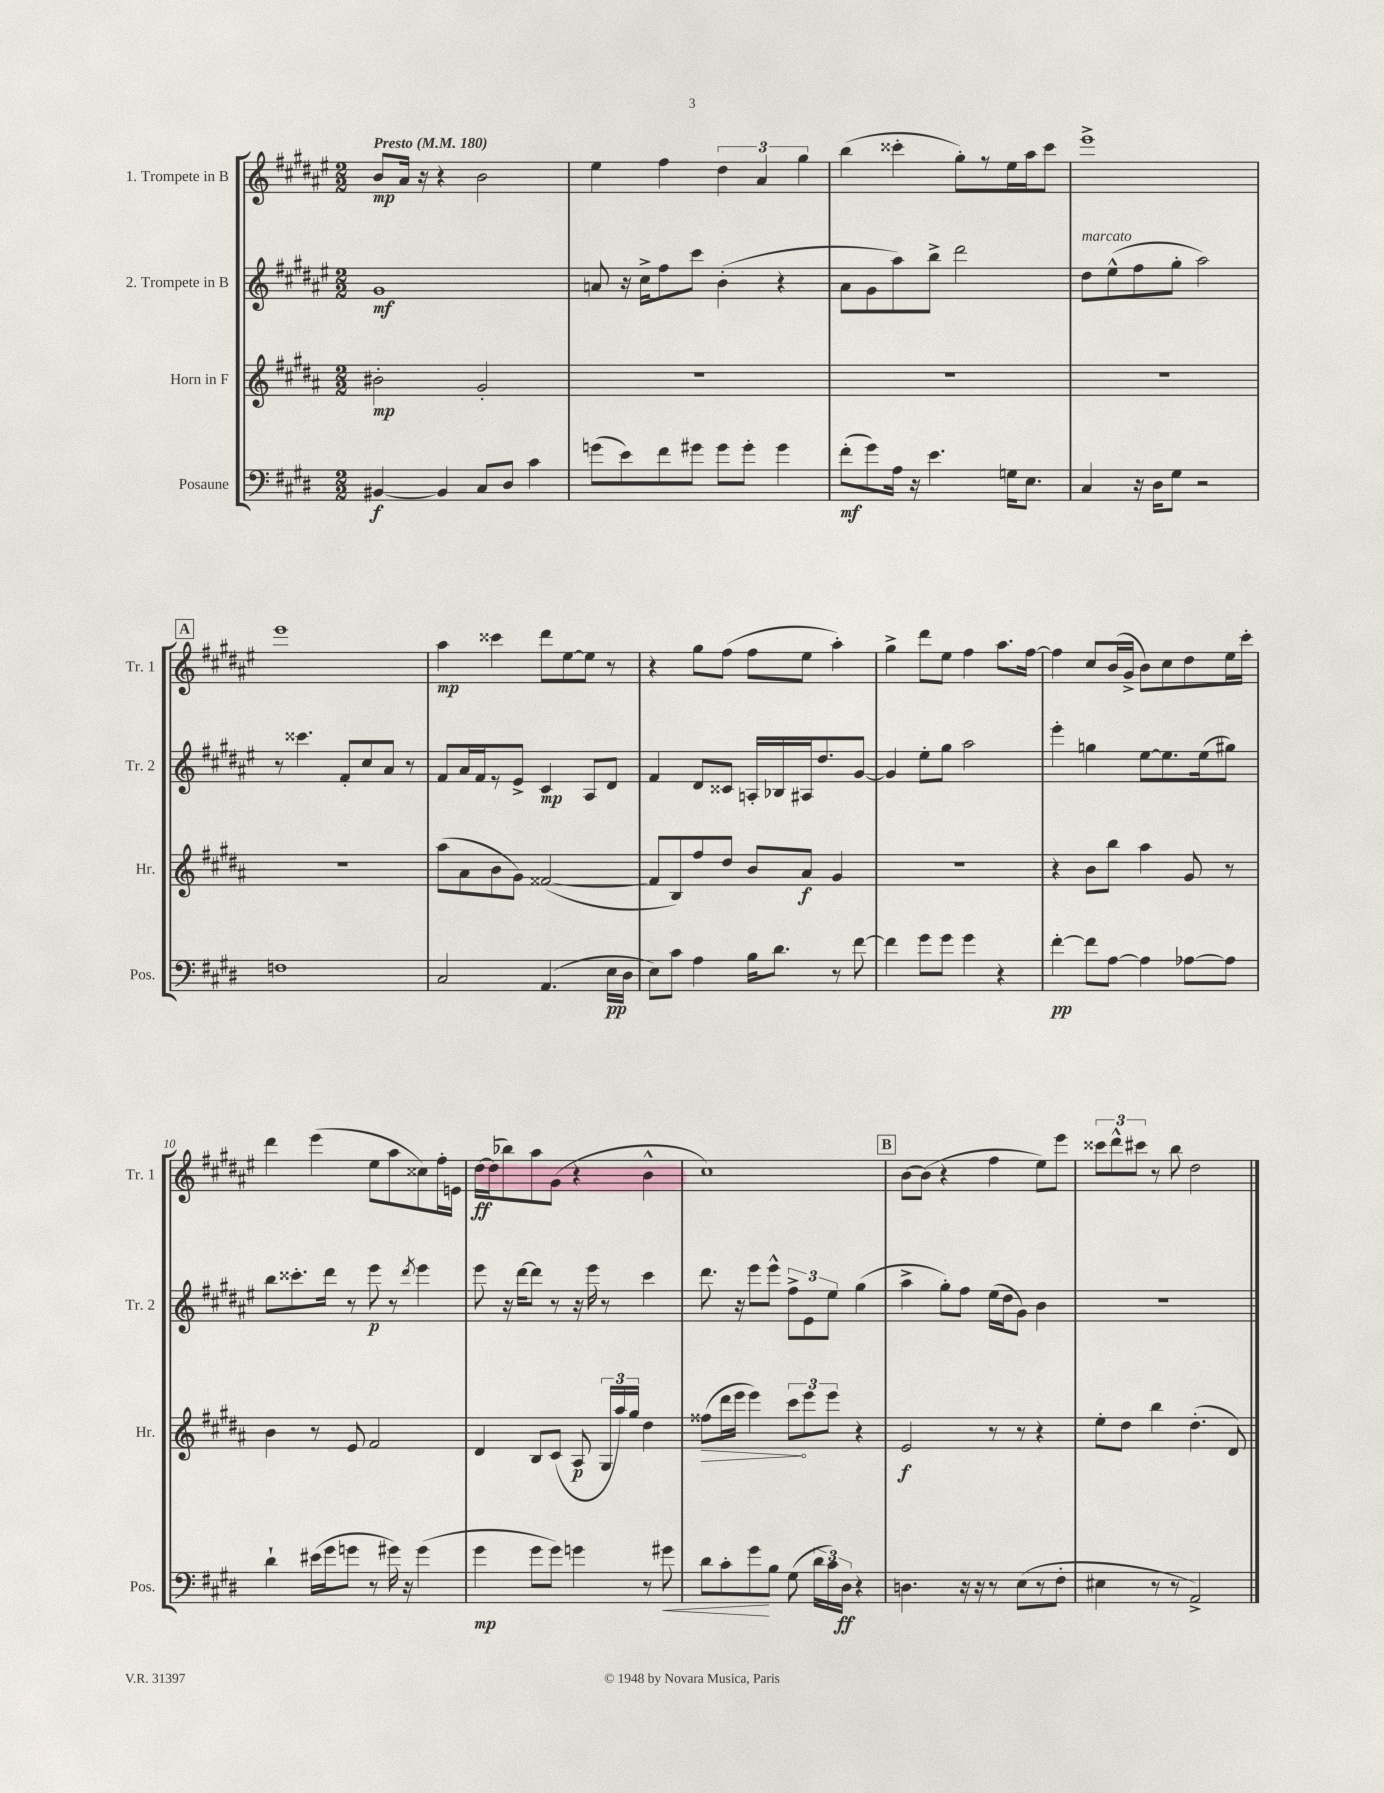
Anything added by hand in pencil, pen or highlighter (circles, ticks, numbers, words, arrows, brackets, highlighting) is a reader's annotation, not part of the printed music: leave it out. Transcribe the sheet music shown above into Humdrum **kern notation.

**kern	**dynam	**kern	**dynam	**kern	**dynam	**kern	**dynam
*part4	*part4	*part3	*part3	*part2	*part2	*part1	*part1
*staff4	*staff4	*staff3	*staff3	*staff2	*staff2	*staff1	*staff1
*I"Posaune	*	*I"Horn in F	*	*I"2. Trompete in B	*	*I"1. Trompete in B	*
*I'Pos.	*	*I'Hr.	*	*I'Tr. 2	*	*I'Tr. 1	*
*clefF4	*	*clefG2	*	*clefG2	*	*clefG2	*
*k[f#c#g#d#]	*	*k[f#c#g#d#a#]	*	*k[f#c#g#d#a#e#]	*	*k[f#c#g#d#a#e#]	*
*M2/2	*	*M2/2	*	*M2/2	*	*M2/2	*
*MM180	*	*MM180	*	*MM180	*	*MM180	*
=1	=1	=1	=1	=1	=1	=1	=1
!	!	!	!	!	!	!LO:TX:a:B:t=Presto	!
[4BB#X/	f	2b#X'\	mp	1g#	mf	8b/L	mp
.	.	.	.	.	.	16a#/Jk	.
.	.	.	.	.	.	16r	.
4BB#/]	.	.	.	.	.	4r	.
8C#/L	.	2g#'/	.	.	.	2b\	.
8D#/J	.	.	.	.	.	.	.
4c#\	.	.	.	.	.	.	.
=2	=2	=2	=2	=2	=2	=2	=2
(8gn\L	.	1r	.	8an/	.	4ee#\	.
8e\)	.	.	.	16r	.	.	.
.	.	.	.	16cc#^\KL	.	.	.
8f#\	.	.	.	8ff#\	.	4ff#\	.
8g#X\J	.	.	.	8ccc#\J	.	.	.
8g#\L	.	.	.	(4b'\	.	6dd#\	.
8g#'\J	.	.	.	.	.	.	.
.	.	.	.	.	.	6a#/	.
4g#\	.	.	.	4r	.	.	.
.	.	.	.	.	.	6gg#\	.
=3	=3	=3	=3	=3	=3	=3	=3
(8f#'\L	mf	1r	.	8a#\L	.	(4bb\	.
8g#\)	.	.	.	8g#\	.	.	.
16A\Jk	.	.	.	8aa#\)	.	4ccc##X'\	.
16r	.	.	.	.	.	.	.
4.e\	.	.	.	8bb^\J	.	.	.
.	.	.	.	2ddd#\	.	8gg#'\L)	.
.	.	.	.	.	.	8r	.
16Gn\KL	.	.	.	.	.	16ee#\L	.
8.E\J	.	.	.	.	.	16aa#\J	.
.	.	.	.	.	.	8ccc##\J	.
=4	=4	=4	=4	=4	=4	=4	=4
!	!	!	!	!LO:TX:a:i:t=marcato	!	!	!
4C#/	.	1r	.	8dd#\L	.	1eee#^	.
.	.	.	.	(8ee#^^\	.	.	.
16r	.	.	.	8ff#\	.	.	.
16D#\KL	.	.	.	.	.	.	.
8G#\J	.	.	.	8gg#'\J	.	.	.
2r	.	.	.	2aa#\)	.	.	.
!!LO:LB:g=z
!!LO:REH:place=s1:t=A
=5	=5	=5	=5	=5	=5	=5	=5
1Fn	.	1r	.	8r	.	1eee#	.
.	.	.	.	4.ccc##X\	.	.	.
.	.	.	.	8f#'/L	.	.	.
.	.	.	.	8cc#/	.	.	.
.	.	.	.	8a#/J	.	.	.
.	.	.	.	8r	.	.	.
=6	=6	=6	=6	=6	=6	=6	=6
2C#/	.	(8aa#\L	.	8f#/L	.	4aa#\	mp
.	.	8a#\	.	16a#/L	.	.	.
.	.	.	.	16f#/J	.	.	.
.	.	8b\	.	8r	.	4ccc##X\	.
.	.	8g#\J)	.	8e#^/J	.	.	.
(4.AA/	.	([2f##X/	.	4c#/	mp	8ddd#\L	.
.	.	.	.	.	.	[8ee#\	.
.	.	.	.	8A#/L	.	8ee#\J]	.
16E\LL	pp	.	.	8d#/J	.	8r	.
16D#\JJ	.	.	.	.	.	.	.
=7	=7	=7	=7	=7	=7	=7	=7
8E\L)	.	8f##/L]	.	4f#/	.	4r	.
8c#\J	.	8B/)	.	.	.	.	.
4A\	.	8ff#/	.	8d#/L	.	8gg#\L	.
.	.	8dd#/J	.	8c##X/J	.	(8ff#\J	.
16B\KL	.	8b/L	.	16An'/LL	.	8ff#\L	.
8.d#\J	.	.	.	16B-X/	.	.	.
.	.	8a#/J	f	16A#X/J	.	8ee#\J	.
.	.	.	.	8.dd#/	.	.	.
8r	.	4g#/	.	.	.	4aa#'\)	.
[8f#\	.	.	.	[8g#/J	.	.	.
=8	=8	=8	=8	=8	=8	=8	=8
4f#\]	.	1r	.	4g#/]	.	4gg#^\	.
8g#\L	.	.	.	8ee#'\L	.	8ddd#\L	.
8g#\J	.	.	.	8gg#\J	.	8ee#\J	.
4g#\	.	.	.	2aa#\	.	4ff#\	.
4r	.	.	.	.	.	8.aa#\L	.
.	.	.	.	.	.	[16ff#\Jk	.
=9	=9	=9	=9	=9	=9	=9	=9
[4f#'\	pp	4r	.	4eee#'\	.	4ff#\]	.
8f#\L]	.	8b\L	.	4ggn\	.	8cc#/L	.
[8A\J	.	8bb\J	.	.	.	(16b/L	.
.	.	.	.	.	.	16g#^/JJ	.
4A\]	.	4aa#\	.	[8ee#\L	.	8b\L)	.
.	.	.	.	8.ee#\]	.	8cc#\	.
[8A-X\L	.	8g#/	.	.	.	8dd#\	.
.	.	.	.	(16ee#\k	.	.	.
8A-\J]	.	8r	.	8gg#X\J)	.	16ee#\L	.
.	.	.	.	.	.	16ccc#'\JJ	.
!!LO:LB:g=z
=10	=10	=10	=10	=10	=10	=10	=10
4d#`\	.	4b\	.	8bb\L	.	4ddd#\	.
.	.	.	.	8.ccc##X'\	.	.	.
(16e#X\LL	.	8r	.	.	.	(4eee#\	.
16g#\J	.	.	.	16ddd#\Jk	.	.	.
8gn\J	.	8e/	.	8r	.	.	.
8r	.	2f#/	.	8eee#\	p	8ee#\L	.
16g#X\)	.	.	.	8r	.	8aa#\	.
16r	.	.	.	.	.	.	.
.	.	.	.	8qddd#/	.	.	.
(4g#\	.	.	.	4eee#\	.	8cc##X\)	.
.	.	.	.	.	.	16ff#'\L	.
.	.	.	.	.	.	16en\JJ	.
=11	=11	=11	=11	=11	=11	=11	=11
4g#\	mp	4d#/	.	8eee#\	.	[16dd#\LL	ff
.	.	.	.	.	.	(16dd#\J]	.
.	.	.	.	16r	.	8bb-X\)	.
.	.	.	.	[16ddd#\KL	.	.	.
8g#\L	.	8B/L	.	8ddd#\J]	.	8aa#\	.
8g#\J)	.	(8c#/J	.	8r	.	(8g#\J	.
4gn\	.	8A#/	p	16r	.	4r	.
.	.	.	.	16eee#\	.	.	.
.	.	24G#/LL	.	8r	.	.	.
.	.	24aa#/)	.	.	.	.	.
.	.	24gg#/JJ	.	.	.	.	.
8r	.	4dd#\	.	4ccc#\	.	4b^^\	.
!	!LO:HP:b	!	!	!	!	!	!
8g#X\	<	.	.	.	.	.	.
=12	=12	=12	=12	=12	=12	=12	=12
!	!	!	!LO:HP:b	!	!	!	!
8d#\L	.	(8ff##X\L	>	8.ddd#\	.	1cc#)	.
8c#'\	.	16ddd#\L	.	.	.	.	.
.	.	16eee\JJ	.	16r	.	.	.
8g#\	.	4eee\)	.	8eee#\L	.	.	.
8B\J	[	.	.	8eee#^^\J	.	.	.
(8G#\	.	12ccc#\L	.	12ff#^\L	.	.	.
.	.	12eee\	]	12e#\	.	.	.
24d#\LL	.	.	.	.	.	.	.
24c#\)	.	12eee\J	.	12ee#\J	.	.	.
24D#\JJ	ff	.	.	.	.	.	.
4r	.	4r	.	(4gg#\	.	.	.
!!LO:REH:place=s1:t=B
=13	=13	=13	=13	=13	=13	=13	=13
4.Dn\	.	2e/	f	4aa#^\	.	[8b\L	.
.	.	.	.	.	.	(8b\J]	.
.	.	.	.	8gg#'\L)	.	4r	.
16r	.	.	.	8ff#\J	.	.	.
16r	.	.	.	.	.	.	.
8r	.	8r	.	(16ee#\LL	.	4ff#\	.
.	.	.	.	16dd#\J	.	.	.
(8E\L	.	8r	.	8g#\J)	.	.	.
8r	.	4r	.	4b\	.	8ee#\L)	.
8F#'\J	.	.	.	.	.	8eee#\J	.
=14	=14	=14	=14	=14	=14	=14	=14
4E#X\	.	8ee'\L	.	1r	.	12ccc##X\L	.
.	.	.	.	.	.	12ddd#^^\	.
.	.	8dd#\J	.	.	.	.	.
.	.	.	.	.	.	12ccc#X\J	.
8r	.	4bb\	.	.	.	8r	.
8r	.	.	.	.	.	8bb\	.
2AA^/)	.	(4.dd#'\	.	.	.	2dd#\	.
.	.	8d#/)	.	.	.	.	.
==	==	==	==	==	==	==	==
*-	*-	*-	*-	*-	*-	*-	*-
